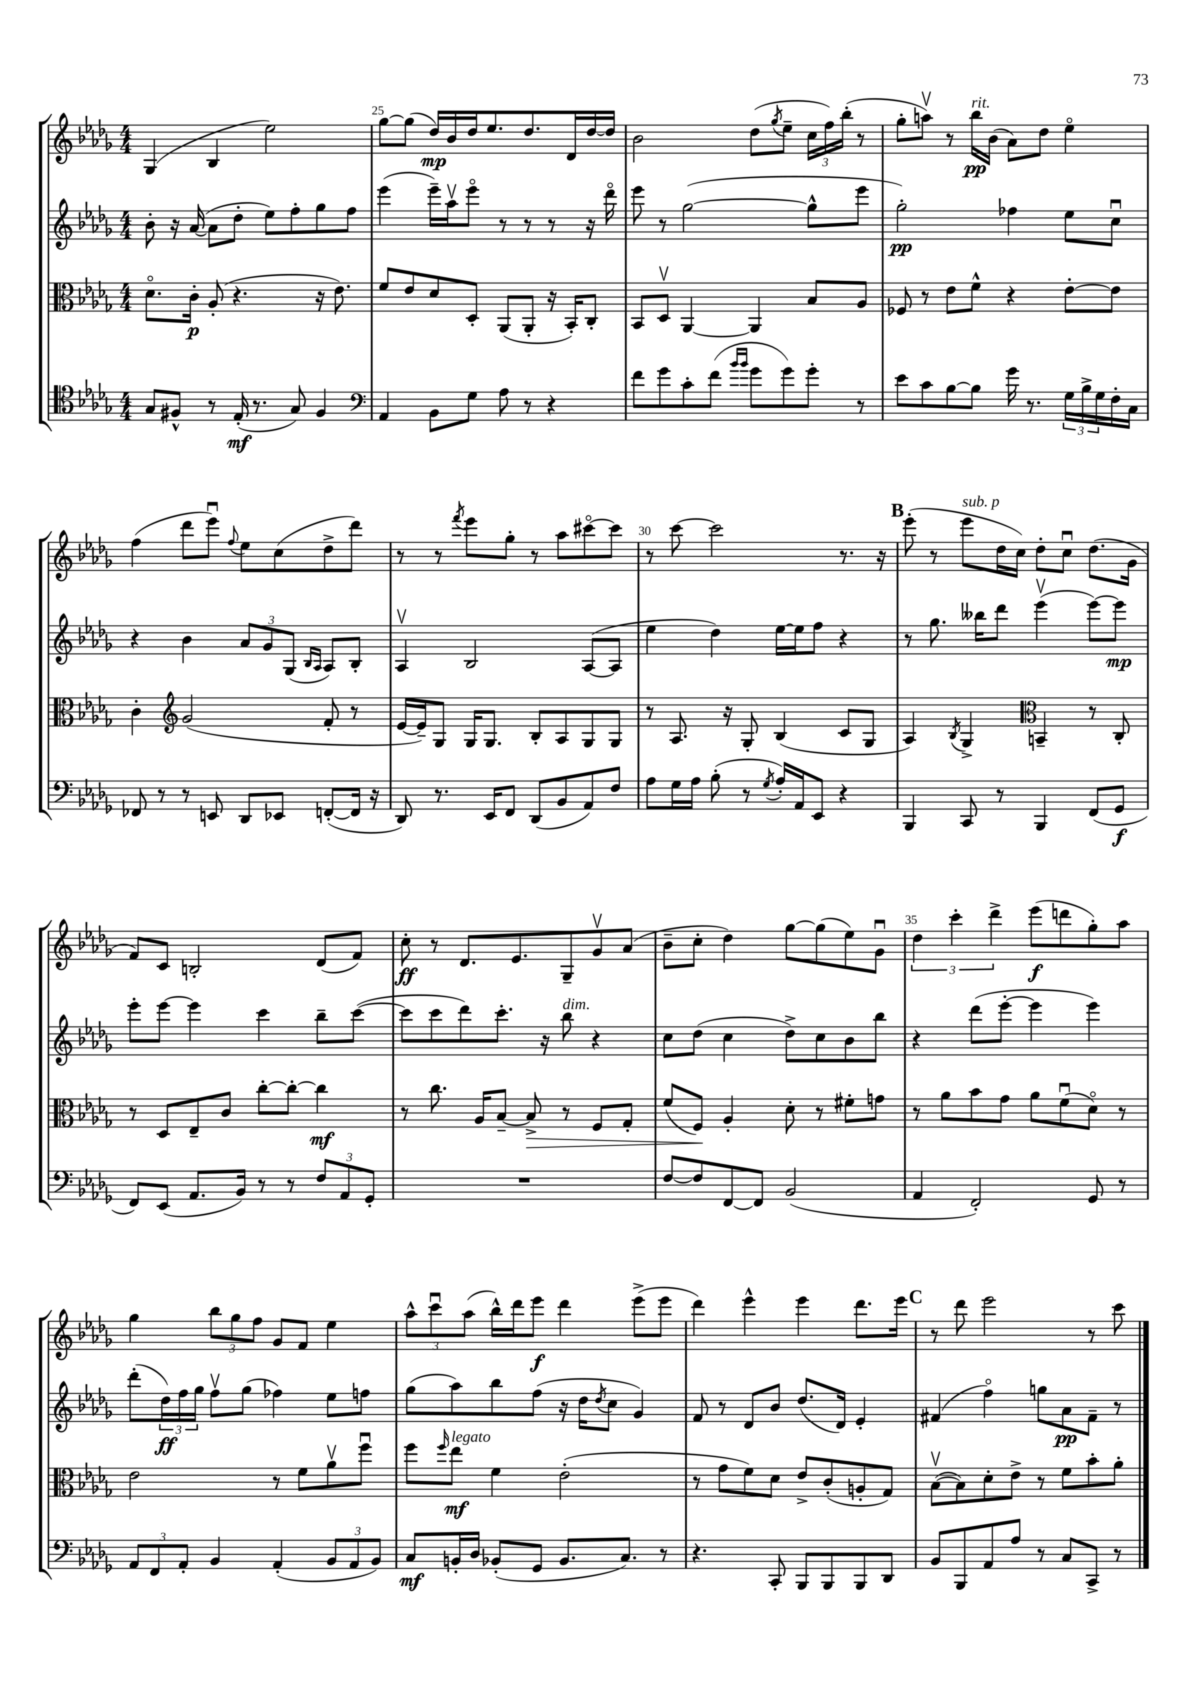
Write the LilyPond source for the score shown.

<<
\new StaffGroup <<
\new Staff = "s0" {
    \clef treble \key des \major \numericTimeSignature \time 4/4
    ges4( bes4 ees''2) |
    ges''8~ ges''8( des''16\mp) bes'16 des''16 ees''8. des''8. des'16 des''16~ des''16 |
    bes'2 des''8( \acciaccatura { ges''8 } ees''8-- \tuplet 3/2 { c''16 f''16) bes''16-.( } r8 |
    ges''8-. a''8\upbow) r8 bes''16\pp^\markup { \italic "rit." } bes'16( aes'8) des''8 ees''4\flageolet |
    f''4( des'''8 ees'''8\downbow) \appoggiatura { f''8 } ees''8 c''8( des''8-> des'''8) |
    r8 r8 \acciaccatura { f'''8 } ees'''8 ges''8-. r8 aes''8 cis'''8~\flageolet cis'''8 |
    r8 c'''8~ c'''2 r8. r16 |
    \mark \markup { \bold "B" } ees'''8-.( r8 ees'''8^\markup { \italic "sub. p" } des''16 c''16) des''8-. c''8\downbow des''8.( ges'16 |
    f'8) c'8 b2-. des'8( f'8) |
    c''8-.\ff r8 des'8. ees'8. ges8-- ges'8\upbow aes'8( |
    bes'8-- c''8-. des''4) ges''8~ ges''8( ees''8) ges'8\downbow |
    \tuplet 3/2 { des''4 c'''4-. des'''4-> } ees'''8\f( d'''8 ges''8-.) aes''8 |
    ges''4 \tuplet 3/2 { bes''8 ges''8 f''8 } ges'8 f'8 ees''4 |
    \tuplet 3/2 { aes''8-^ c'''8\downbow aes''8( } bes''16-^) des'''16 ees'''8\f des'''4 ees'''8->( ees'''8 |
    des'''4) ees'''4-^ ees'''4 des'''8. ees'''16 |
    \mark \markup { \bold "C" } r8 des'''8 ees'''2 r8 c'''8 \bar "|." |
}
\new Staff = "s1" {
    \clef treble \key des \major \numericTimeSignature \time 4/4
    bes'8-. r16 aes'16~( aes'8 des''8-. ees''8) f''8-. ges''8 f''8 |
    ees'''4( ees'''16--) aes''16\upbow ees'''8\flageolet r8 r8 r8 r16 des'''16\flageolet |
    ees'''8 r8 ges''2~( ges''8-^ ees'''8 |
    ges''2-.\pp) fes''4 ees''8 c''8\downbow |
    r4 bes'4 \tuplet 3/2 { aes'8 ges'8 ges8( } \grace { bes16 aes16 } aes8) bes8-. |
    aes4\upbow bes2 aes8~( aes8 |
    ees''4 des''4) ees''16~ ees''16 f''8 r4 |
    \mark \markup { \bold "B" } r8 ges''8. beses''16 des'''8 ees'''4\upbow( ees'''8~) ees'''8\mp |
    ees'''8-. ees'''8~ ees'''4 c'''4 bes''8-- c'''8~( |
    c'''8 c'''8 des'''8) c'''8.-. r16 bes''8^\markup { \italic "dim." } r4 |
    c''8 des''8( c''4 des''8->) c''8 bes'8 bes''8 |
    r4 des'''8( ees'''8~-. ees'''4 ees'''4) |
    des'''8-.( \tuplet 3/2 { des''16\ff) f''16 ges''16 } f''8\upbow ges''8( fes''4) ees''8 f''8 |
    ges''8( aes''8) bes''8 f''8( r16 des''16 \acciaccatura { des''8 } c''8 ges'4) |
    f'8 r8 des'8 bes'8 des''8.( des'16) ees'4-. |
    \mark \markup { \bold "C" } fis'4( f''4\flageolet) g''8 aes'8\pp fis'8-- r8 \bar "|." |
}
\new Staff = "s2" {
    \clef alto \key des \major \numericTimeSignature \time 4/4
    des'8.\flageolet c'16-.\p aes8-.( r4. r16 ees'8.) |
    f'8 ees'8 des'8 des8-. aes,8( aes,8-. r16 bes,16-.) c8-. |
    bes,8 des8\upbow aes,4~ aes,4 bes8 aes8 |
    fes8 r8 ees'8 f'8-^ r4 ees'8~-. ees'8 |
    c'4-. \clef treble ges'2( f'8-. r8 |
    ees'16~ ees'16--) ges8 ges16 ges8. bes8-. aes8 ges8 ges8 |
    r8 aes8. r16 ges8-. bes4( c'8 ges8 |
    \mark \markup { \bold "B" } aes4) \acciaccatura { bes8 } ges4-> \clef alto b,4-- r8 c8-. |
    r8 des8 ees8-- c'8 c''8~-. c''8~-. c''4\mf |
    r8 c''8. aes16 bes8~-- bes8->\> r8 f8 ges8-. |
    f'8( f8\!) aes4-. des'8-. r8 fis'8-. g'8 |
    r8 aes'8 bes'8 ges'8 aes'8 f'8\downbow( des'8\flageolet) r8 |
    ees'2 r8 f'8 aes'8\upbow f''8\downbow |
    f''8 \grace { f''16 } ees''8\mf^\markup { \italic "legato" } f'4 ees'2-.( |
    r8 ges'8 f'8) des'8 ees'8-> c'8-.( a8-. ges8) |
    \mark \markup { \bold "C" } bes8~\upbow( bes8) des'8-. ees'8-> r8 f'8 bes'8-. aes'8-. \bar "|." |
}
\new Staff = "s3" {
    \clef tenor \key des \major \numericTimeSignature \time 4/4
    ges8 fis8-^ r8 ees16-.\mf( r8. ges8) fis4 |
    \clef bass aes,4 bes,8 ges8 aes8 r8 r4 |
    f'8 ges'8 c'8-. f'8( \grace { bes'16 bes'16 } ges'8 ges'8) ges'8-. r8 |
    ees'8 c'8 bes8~ bes8 ges'16 r8. \tuplet 3/2 { ges16 bes16-> ges16 } f16-. c16 |
    fes,8 r8 r8 e,8 des,8 ees,8 f,8~-.( f,16 r16 |
    des,8) r8. ees,16 f,8 des,8( bes,8 aes,8) f8 |
    aes8 ges16 aes16 bes8-.( r8 \acciaccatura { ges8 } aes16-.) aes,16 ees,8 r4 |
    \mark \markup { \bold "B" } bes,,4 c,8 r8 bes,,4 f,8( ges,8\f |
    f,8) ees,8( aes,8. bes,16) r8 r8 \tuplet 3/2 { f8 aes,8 ges,8-. } |
    R1 |
    f8~ f8 f,8~ f,8 bes,2( |
    aes,4 f,2-.) ges,8 r8 |
    \tuplet 3/2 { aes,8 f,8 aes,8-. } bes,4 aes,4-.( \tuplet 3/2 { bes,8 aes,8 bes,8) } |
    c8\mf b,16-. des16 bes,8-.( ges,8 bes,8. c8.) r8 |
    r4. c,8-. bes,,8 bes,,8 bes,,8 des,8 |
    \mark \markup { \bold "C" } bes,8 bes,,8 aes,8 aes8 r8 c8 c,8-> r8 \bar "|." |
}
>>
>>
\layout { \context { \Score currentBarNumber = #24 \override BarNumber.break-visibility = ##(#f #t #t) barNumberVisibility = #(every-nth-bar-number-visible 5) } }
